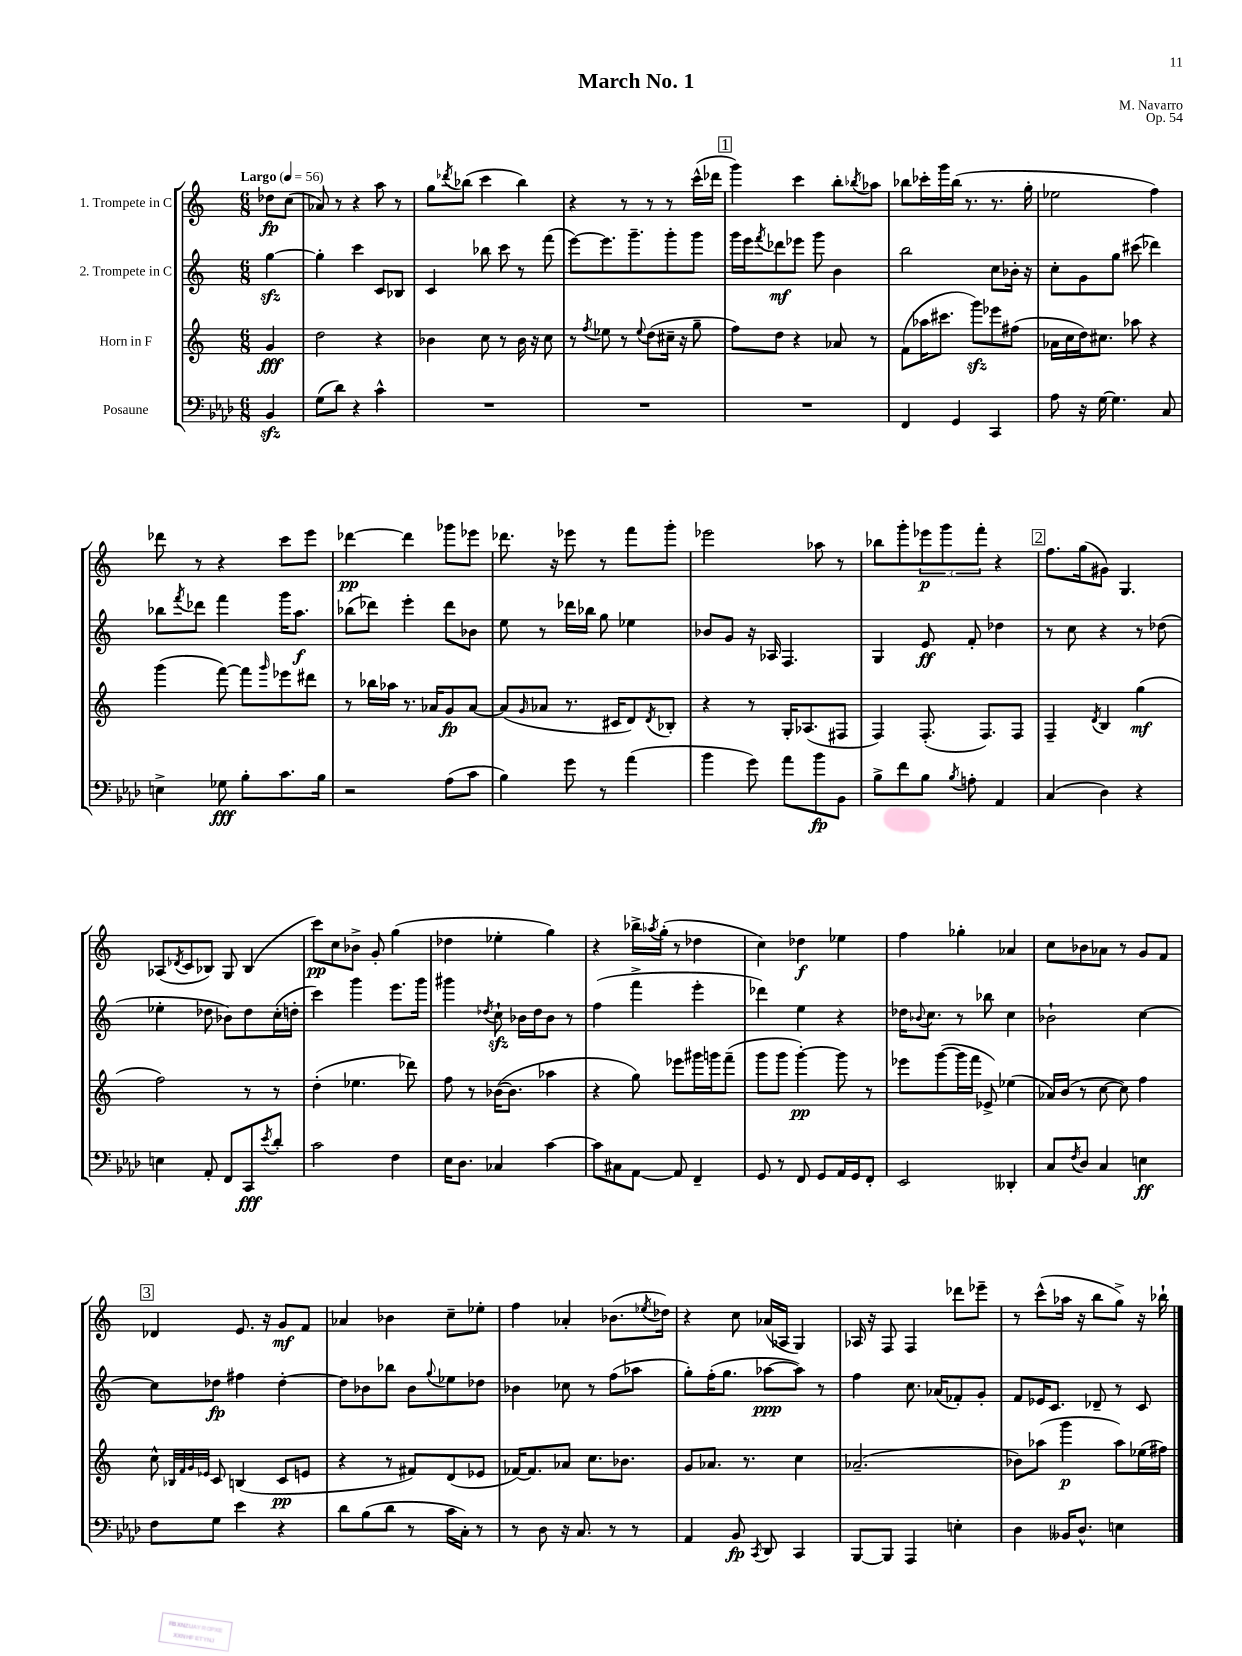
\header { title = "March No. 1" composer = "M. Navarro" opus = "Op. 54" }
<<
\new StaffGroup <<
\new Staff = "s0" \with { instrumentName = "1. Trompete in C" } {
    \clef treble \key c \major \numericTimeSignature \time 6/8 \partial 4 \tempo "Largo" 4 = 56
    des''8\fp c''8( |
    aes'8) r8 r4 a''8 r8 |
    g''8 \acciaccatura { des'''8 } bes''8( c'''4 bes''4) |
    r4 r8 r8 r8 c'''16-^( des'''16 |
    \mark \markup { \box "1" } g'''4) c'''4 b''8-. \acciaccatura { bes''8 } aes''8 |
    bes''8 ces'''16-. g'''16 bes''16( r8. r8. g''16-. |
    ees''2 f''4) |
    des'''8 r8 r4 c'''8 e'''8 |
    des'''4~\pp des'''4 ges'''8 ees'''8 |
    des'''8. r16 ees'''8 r8 f'''8 g'''8-. |
    ees'''2 aes''8 r8 |
    bes''8 g'''8-. \tuplet 3/2 { ees'''8\p g'''8 f'''8-. } r4 |
    \mark \markup { \box "2" } f''8. g''16( gis'8) g4. |
    aes8( \acciaccatura { des'8 } c'8 bes8) g8 bes4( |
    c'''8\pp) c''8 bes'8-> g'8-. g''4( |
    des''4 ees''4-. g''4) |
    r4 bes''16-> \acciaccatura { aes''8 } g''16-.( r8 des''4 |
    c''4) des''4\f ees''4 |
    f''4 ges''4-. aes'4 |
    c''8 bes'8 aes'8 r8 g'8 f'8 |
    \mark \markup { \box "3" } des'4 e'8. r16 g'8\mf f'8 |
    aes'4 bes'4 c''8-- ees''8-. |
    f''4 aes'4-. bes'8.( \acciaccatura { ees''8 } des''16) |
    r4 c''8 aes'16( aes16 g4) |
    aes16 r16 f8 f4 des'''8 ees'''8-- |
    r8 c'''8-^( aes''16 r16 b''8 g''8->) r16 bes''16-! \bar "|." |
}
\new Staff = "s1" \with { instrumentName = "2. Trompete in C" } {
    \clef treble \key c \major \numericTimeSignature \time 6/8 \partial 4
    g''4~\sfz |
    g''4-. c'''4 c'8 bes8 |
    c'4 bes''8 c'''8 r8 f'''8( |
    e'''8~) e'''8. g'''8.-- g'''8-. g'''8 |
    \mark \markup { \box "1" } g'''16 e'''16 \acciaccatura { f'''8 } des'''8\mf ees'''8 g'''8 b'4 |
    b''2 c''8 bes'16-. r16 |
    c''8-. g'8 g''8 cis'''8( des'''4) |
    bes''8 \acciaccatura { f'''8 } des'''8 f'''4 g'''16 a''8.\f |
    bes''8( des'''8) e'''4-. des'''8 bes'8 |
    e''8 r8 des'''16 bes''16 g''8 ees''4 |
    bes'8 g'8 r16 aes16 f4. |
    g4 e'8\ff f'8-. des''4 |
    \mark \markup { \box "2" } r8 c''8 r4 r8 des''8( |
    ees''4-. des''8 bes'8) des''8 c''16-.( d''16-. |
    c'''4) g'''4 e'''8. g'''16 |
    gis'''4 \acciaccatura { des''8 } c''8-!\sfz bes'16 des''16 bes'8 r8 |
    f''4( f'''4-> e'''4-. |
    des'''4) e''4 r4 |
    des''16 \appoggiatura { bes'8 } c''8. r8 bes''8 c''4 |
    bes'2-! c''4~ |
    \mark \markup { \box "3" } c''8 des''8\fp fis''4 des''4~-. |
    des''8 bes'8 bes''8 bes'8 \appoggiatura { g''8 } ees''8 des''8 |
    bes'4 ces''8 r8 f''8( aes''8 |
    g''8-.) f''16-.( g''8. aes''8~\ppp aes''8) r8 |
    f''4 c''8. aes'16( fes'8-.) g'8-. |
    f'8 ees'16 c'8. des'8-- r8 c'8 \bar "|." |
}
\new Staff = "s2" \with { instrumentName = "Horn in F" } {
    \clef treble \key c \major \numericTimeSignature \time 6/8 \partial 4
    g'4\fff |
    d''2 r4 |
    bes'4 c''8 r8 bes'16 r16 c''8 |
    r8 \acciaccatura { f''8 } ees''8 r8 \appoggiatura { ees''8 } d''8( cis''16-- r16 g''8-- |
    \mark \markup { \box "1" } f''8) d''8 r4 aes'8 r8 |
    f'8( aes''16 cis'''8. g'''8\sfz) ees'''8 fis''8( |
    aes'16 c''16 d''16) cis''8. aes''8 r4 |
    g'''4( f'''8~) f'''8 \grace { g'''16 } ees'''8 dis'''8 |
    r8 bes''16 aes''16 r8. aes'16 g'8\fp aes'8~ |
    aes'8( \grace { g'16 } aes'8 r8. cis'16 d'8) \acciaccatura { d'8 } bes8-. |
    r4 r8 g16-. aes8.( fis8 |
    f4) f8.-.( f8.) f8 |
    \mark \markup { \box "2" } f4-- \acciaccatura { d'8 } b4 g''4\mf( |
    f''2) r8 r8 |
    d''4-.( ees''4. des'''8) |
    f''8 r8 bes'16~( bes'8. aes''4 |
    r4 g''8) ees'''8 gis'''16 g'''16 f'''8--( |
    g'''8 g'''8 g'''4~-.\pp) g'''8 r8 |
    ees'''8 g'''8~( g'''16 f'''16 ees'8->) ees''4( |
    aes'16) b'16( r8 c''8~ c''8) f''4 |
    \mark \markup { \box "3" } c''8-^ \grace { bes32 f'32 g'32 ees'32 } c'8 b4( c'8\pp e'8 |
    r4 r8 fis'8) d'8( ees'8 |
    fes'16~) fes'8. aes'8 c''8. bes'8. |
    g'8 aes'8. r8. c''4 |
    aes'2.--( |
    bes'8) aes''8( g'''4\p aes''8) ees''16( fis''16) \bar "|." |
}
\new Staff = "s3" \with { instrumentName = "Posaune" } {
    \clef bass \key aes \major \numericTimeSignature \time 6/8 \partial 4
    bes,4\sfz |
    g8( des'8) r4 c'4-^ |
    R2. |
    R2. |
    \mark \markup { \box "1" } R2. |
    f,4 g,4 c,4 |
    aes8 r16 g16~ g4. c8 |
    e4-> ges8\fff bes8-. c'8. bes16 |
    r2 aes8( c'8 |
    bes4) g'8 r8 aes'4( |
    bes'4 g'8) aes'8 bes'8\fp bes,8 |
    bes8-> f'8 bes8 \acciaccatura { bes8 } a8-. aes,4 |
    \mark \markup { \box "2" } c4( des4) r4 |
    e4 aes,8-. f,8 c,8\fff \acciaccatura { ees'8 } des'8-. |
    c'2 f4 |
    ees16 des8. ces4 c'4~ |
    c'8 cis8 aes,8~ aes,8 f,4-- |
    g,8 r8 f,8 g,8 aes,16 g,16 f,8-. |
    ees,2 deses,4-. |
    c8 \acciaccatura { f8 } des8 c4 e4\ff |
    \mark \markup { \box "3" } f8 g8 ees'4 r4 |
    des'8 bes8( des'8 r8 c'16 c16-.) r8 |
    r8 des8 r16 c8. r8 r8 |
    aes,4 bes,8\fp \acciaccatura { c,8 } des,8 c,4 |
    bes,,8~ bes,,8 aes,,4 e4-. |
    des4 beses,16 des8.-^ e4 \bar "|." |
}
>>
>>
\layout { \context { \Score \remove "Bar_number_engraver" } }
